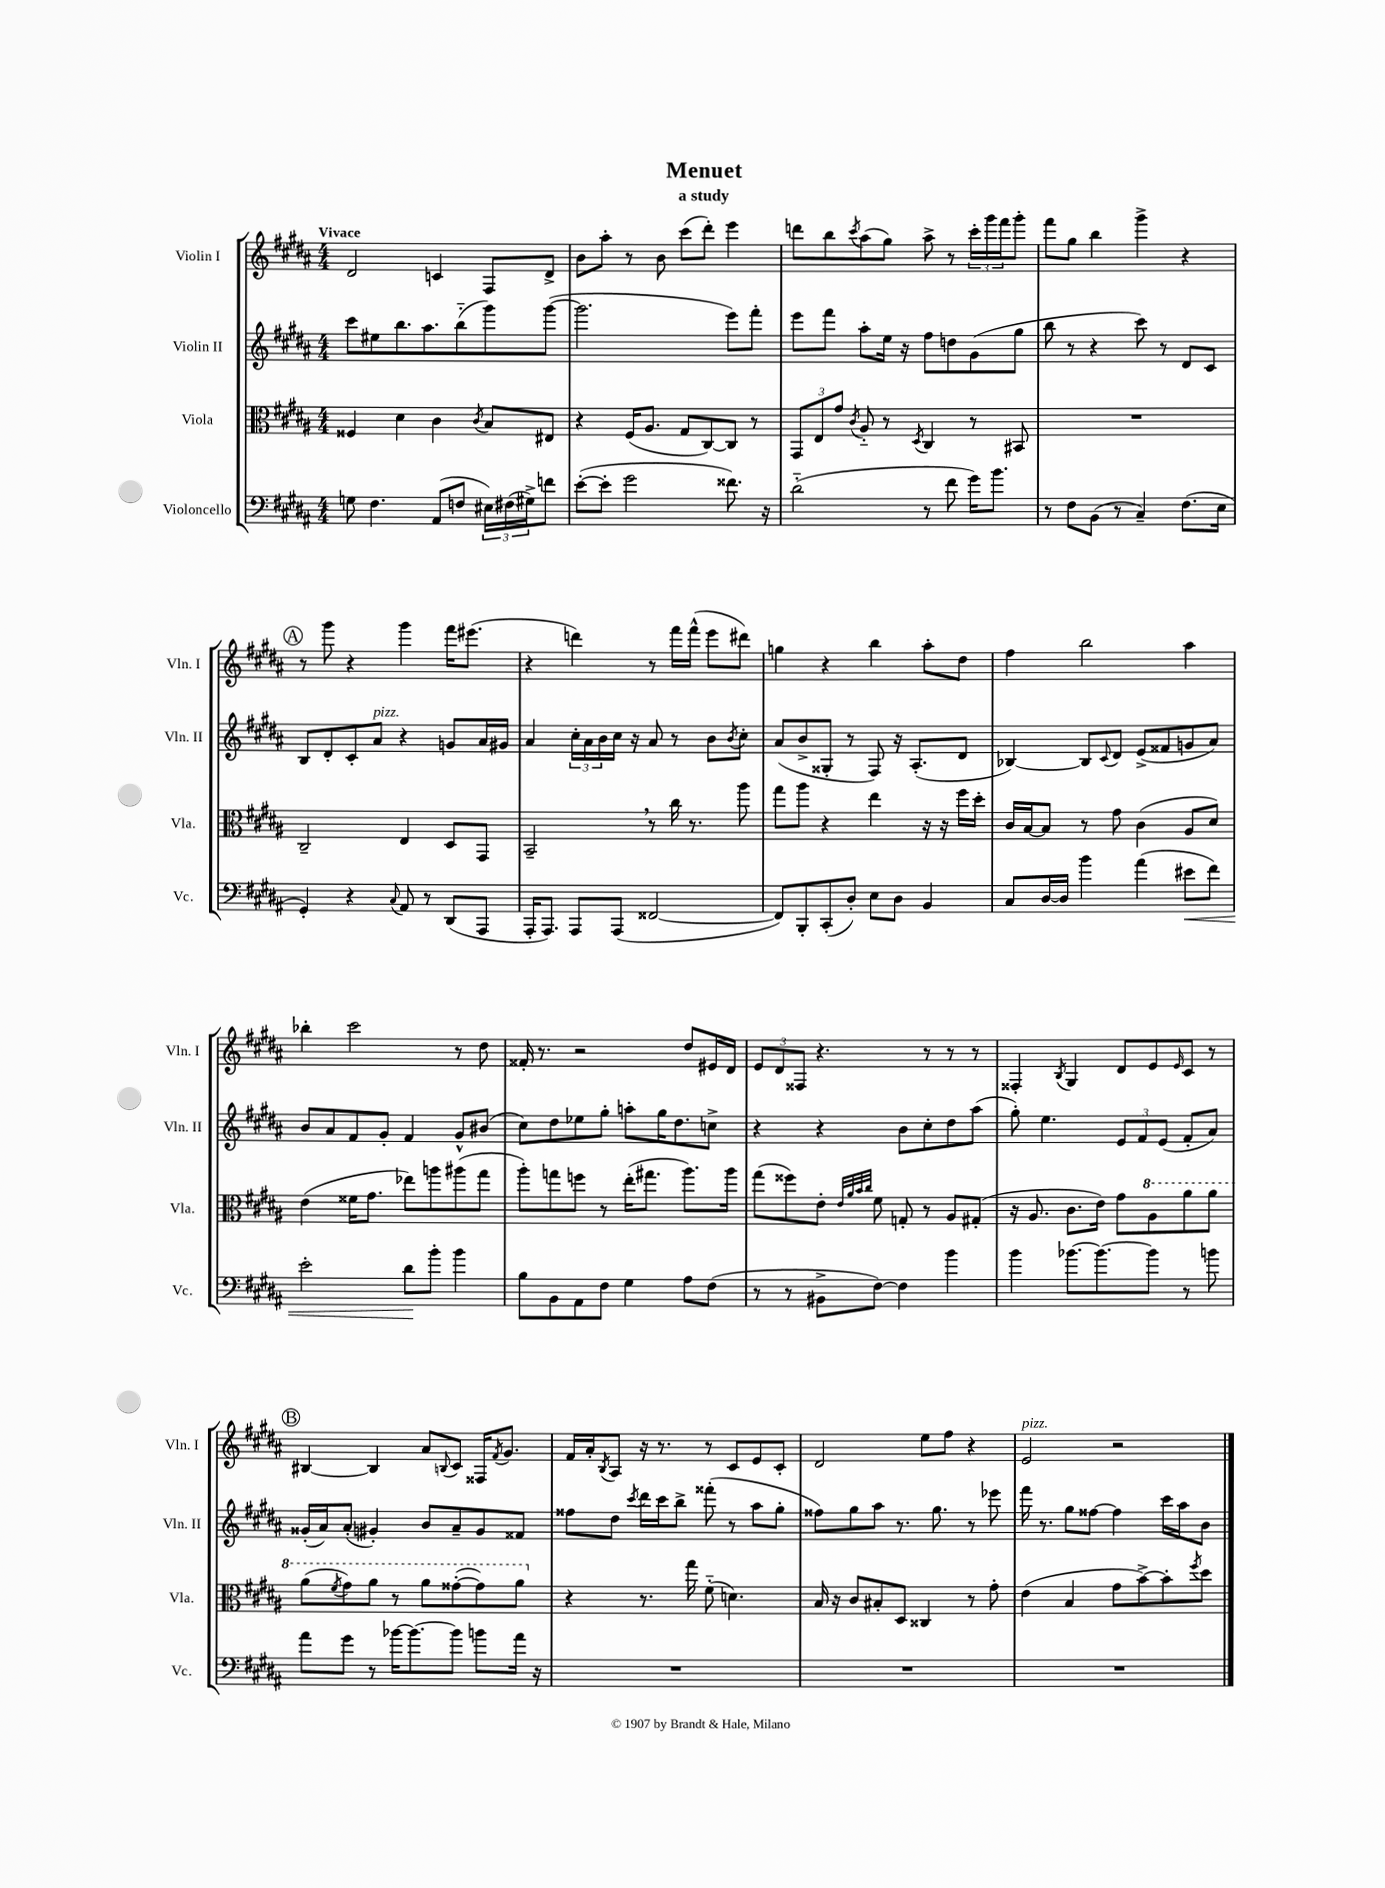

**kern	**kern	**kern	**kern
*staff4	*staff3	*staff2	*staff1
*clefF4	*clefC3	*clefG2	*clefG2
*k[f#c#g#d#a#]	*k[f#c#g#d#a#]	*k[f#c#g#d#a#]	*k[f#c#g#d#a#]
*M4/4	*M4/4	*M4/4	*M4/4
8G\	4F##/	8ccc#\L	2d#/
4.F#\	.	8ee#\	.
.	4d#\	8.bb\	.
.	.	8.aa#\	.
(8AA#/L	4c#\	.	4c/
8F/J	.	(8bb'~\	.
.	8qc#/	.	.
24E#\LL)	8B/L	8ggg#\)	8F#/L
(24F#\	.	.	.
24G#^\J)	.	.	.
8f\J	8E#/J	([8ggg#\J	8d#^/J
=	=	=	=
([8e'\L	4r	2.ggg#\]	8b\L
8e'\]J	.	.	8aa#'\J
2g#\	(16F#/LK	.	8r
.	8.A#/J	.	.
.	.	.	8b\
.	8G#/L	.	(8ccc#\L
.	[8C#/)	.	8ddd#'\J)
8.f##\)	8C#/]J	8eee\L)	4eee\
.	8r	8fff#'\J	.
16r	.	.	.
=	=	=	=
(2d#'~\	12GG#/L	8eee\L	8ddd\L
.	12E/	.	.
.	.	8fff#\J	8bb\
.	12g#/J	.	.
.	8qc#/	.	8qccc#/
.	8A#'~/	8aa#'\L	(8aa#\
.	8r	16ee\Jk	8gg#\J)
.	.	16r	.
.	8qD#/	.	.
8r	4C#/	8ff#\L	8aa#^\
8f#\	.	8dd\	8r
16g#\LK)	8r	(8g#\	24ccc#'\LL
.	.	.	24ggg#\
8.b\J	.	.	.
.	.	.	24fff#\J
.	8BB#/	8gg#\J	8ggg#'\J
=	=	=	=
8r	1r	8bb\	8fff#\L
8F#\L	.	8r	8gg#\J
(8BB\J	.	4r	4bb\
8r	.	.	.
4C#~/)	.	8ccc#\)	4ggg#^\
.	.	8r	.
(8.F#\L	.	8d#/L	4r
.	.	8c#/J	.
16E\Jk	.	.	.
=	=	=	=
4GG#'/)	2C#~/	8B/L	8r
.	.	8d#'/	8ggg#\
4r	.	8c#'/	4r
.	.	8a#/J	.
8qqC#/	.	.	.
8AA#/	4E/	4r	4ggg#\
8r	.	.	.
(8DD#/L	8D#/L	8g/L	16fff#\LK
.	.	.	(8.eee#\J
8AAA#/J	8GG#/J	16a#/L	.
.	.	16g#/JJ	.
=	=	=	=
16AAA#'/LK	2BB~/	4a#/	4r
8.AAA#/J)	.	.	.
8AAA#/L	.	24cc#'\LL	4ddd\)
.	.	24a#\	.
.	.	24b\	.
(8AAA#/J	.	16cc#\JJ	.
.	.	16r	.
[2FF##/	8r	8a#/	8r
.	16cc#\	8r	16fff#\LL
.	8.r	.	(16fff#^^\JJ
.	.	8b\L	8eee\L
.	.	8qb/	.
.	8aa#\	8cc#'\J	8ddd#\J)
=	=	=	=
8FF##/]L)	8gg#\L	(8a#/L	4gg\
8BBB'/	8aa#\J	8b^/	.
(8CC#'/	4r	8G##'/J	4r
8D#'/J)	.	8r	.
8E\L	4ee\	8F#/)	4bb\
8D#\J	.	16r	.
.	.	(8.A#'/L	.
4BB/	16r	.	8aa#'\L
.	16r	.	.
.	16ff#\LL	8d#/J	8dd#\J
.	16dd#'\JJ	.	.
=	=	=	=
8C#/L	16c#/LL	[4B-/)	4ff#\
.	[16B/J	.	.
[16D#/L	8B/]J	.	.
16D#/]JJ	.	.	.
4b\	8r	8B-/]L	2bb\
.	.	8qqc#/	.
.	8g#\	8d#/J	.
(4a#\	(4c#\	(8e^/L	.
.	.	8f##/	.
8e#\L	8A#/L	8g/	4aa#\
8f#\J)	8d#/J)	8a#/J)	.
=	=	=	=
2e'\	(4e\	8b/L	4bb-'\
.	.	8a#/	.
.	16f##\LK	8f#/	2ccc#\
.	8.g#\J	.	.
.	.	8g#'/J	.
8d#\L	8ee-\L)	4f#/	.
8b'\J	8aa\	.	.
4b\	(8aa#\	8g#^^/L	8r
.	8gg#\J	(8b#/J	8dd#\
=	=	=	=
8B\L	8aa#'\L)	8cc#\L)	16f##'/
.	.	.	8.r
8BB\	8gg\	8dd#\	.
8AA#\	8ff\J	8ee-\	2r
8F#\J	8r	8gg#'\J	.
4G#\	(16ee'\LK	8aa'\L	.
.	8.gg#\J	.	.
.	.	16gg#\K	.
.	.	8.dd#\	.
8A#\L	8.aa#\L)	.	8dd#/L
(8F#\J	.	8cc^\J	16e#/L
.	16aa#\Jk	.	16d#/JJ
=	=	=	=
8r	(8gg#\L	4r	12e/L
.	.	.	12d#/
8r	8ff##\)	.	.
.	.	.	12F##/J
8BB#^\L	8e'\J	4r	4.r
.	32qqe/LLL	.	.
.	32qqa#/	.	.
.	32qqb/	.	.
.	32qqcc#/JJJ	.	.
[8F#\J)	8f#\	.	.
4F#\]	8G'/	8b\L	.
.	8r	8cc#'\	8r
4b\	8A#/L	8dd#\	8r
.	(8G#'/J	(8aa#\J	8r
=	=	=	=
4b\	16r	8gg#'\)	4F##'/
.	8.A#/	.	.
.	.	4.ee\	.
.	.	.	8qB/
[8.b-\L	8.c#\L	.	4G#/
8.b-\_	16e\Jk)	.	.
.	8g#\L	12e/L	8d#/L
.	.	12f#/	.
8b-\]J	8a#\	.	8e/
.	.	(12e/J	.
.	.	.	16qqe/
8r	8aa#\	8f#'/L	8c#/J
8b\	8aa#\J	8a#/J)	8r
=	=	=	=
8a#\L	(8aa#\L	(16g##'/LL	[4B#/
.	.	16a#/J)	.
.	8qff#/	.	.
8g#\J	8gg#\)	(8a#'/J	.
8r	8aa#\J	4g#'/)	4B#/]
[16b-\LK	8r	.	.
8.b-\_	.	.	.
.	8aa#\L	8b/L	8a#/L
.	.	.	8qqB/
8b-\]J	([8gg##'\	8a#~/	8c#/J
8b\L	8gg##\])	8g#/	16F##/LK
.	.	.	8qf#/
.	.	.	8.g#/J
16a#\Jk	8aa#\J	8f##/J	.
16r	.	.	.
=	=	=	=
1r	4r	8ff##\L	16f#/LL
.	.	.	16a#'/J
.	.	.	8qB/
.	.	8dd#\J	8A#/J
.	.	8qccc#/	.
.	8.r	16ddd#\LL	16r
.	.	16ccc#\J	8.r
.	.	8bb^\J	.
.	16gg#\	.	.
.	(8f#'~\	(8fff##'\	8r
.	4.d\)	8r	8c#/L
.	.	8aa#\L	8e/
.	.	8gg#'\J	8c#'/J
=	=	=	=
1r	16B/	8ff##\L)	2d#/
.	16r	.	.
.	8c#/L	8gg#\	.
.	8B#'/	8aa#\J	.
.	8D#/J	8.r	.
.	4C##/	.	8ee\L
.	.	8.gg#\	.
.	.	.	8ff#\J
.	8r	8r	4r
.	8g#'\	8eee-\	.
=	=	=	=
1r	(4e\	16fff#\	2e/
.	.	8.r	.
.	4B/	8gg#\L	.
.	.	[8ff##\J	.
.	8g#\L	4ff##\]	2r
.	[8b^\)	.	.
.	8b'\]	16ccc#\LL	.
.	.	16aa#\J	.
.	8qff#/	.	.
.	8dd#\J	8b\J	.
==	==	==	==
*-	*-	*-	*-
